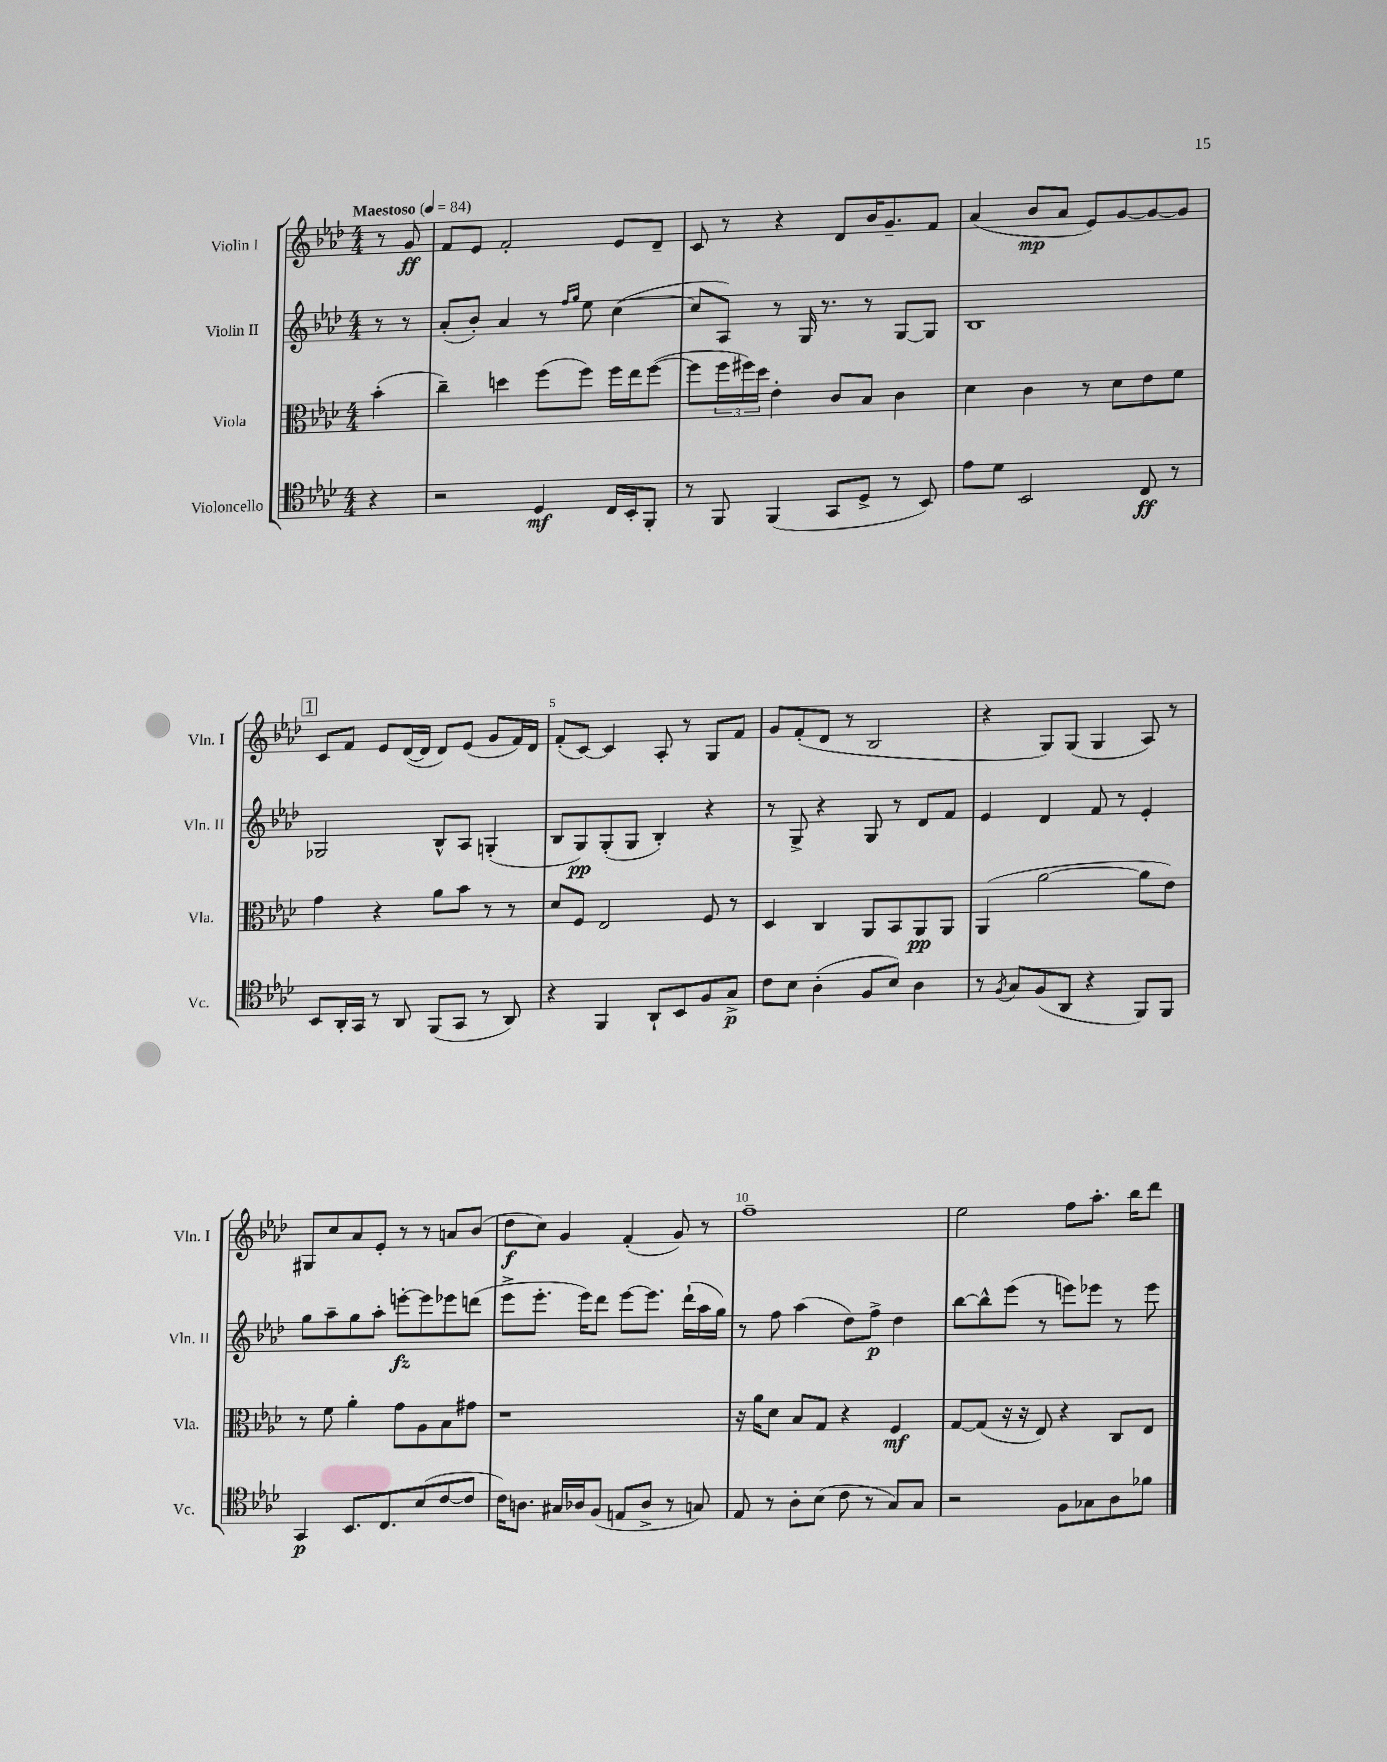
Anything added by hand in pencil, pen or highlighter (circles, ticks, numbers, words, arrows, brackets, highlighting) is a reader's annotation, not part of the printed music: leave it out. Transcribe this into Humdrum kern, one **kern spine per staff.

**kern	**dynam	**kern	**dynam	**kern	**dynam	**kern	**dynam
*part4	*part4	*part3	*part3	*part2	*part2	*part1	*part1
*staff4	*staff4	*staff3	*staff3	*staff2	*staff2	*staff1	*staff1
*I"Violoncello	*	*I"Viola	*	*I"Violin II	*	*I"Violin I	*
*I'Vc.	*	*I'Vla.	*	*I'Vln. II	*	*I'Vln. I	*
*clefC4	*	*clefC3	*	*clefG2	*	*clefG2	*
*k[b-e-a-d-]	*	*k[b-e-a-d-]	*	*k[b-e-a-d-]	*	*k[b-e-a-d-]	*
*M4/4	*	*M4/4	*	*M4/4	*	*M4/4	*
*MM84	*	*MM84	*	*MM84	*	*MM84	*
=	=	=	=	=	=	=	=
!	!	!	!	!	!	!LO:TX:a:B:t=Maestoso	!
4r	.	(4b-'\	.	8r	.	8r	.
.	.	.	.	8r	.	8g/	ff
=1	=1	=1	=1	=1	=1	=1	=1
2r	.	4cc~\)	.	(8a-'/L	.	8f/L	.
.	.	.	.	8b-'/J)	.	8e-/J	.
.	.	4ddn\	.	4a-/	.	2f'/	.
4D-/	mf	(8ff\L	.	8r	.	.	.
.	.	.	.	16qqff/LL	.	.	.
.	.	.	.	16qqgg/JJ	.	.	.
.	.	8ff\J)	.	8ee-\	.	.	.
16C/LL	.	16ff\LL	.	([4cc\	.	8e-/L	.
16BB-'/J	.	16ee-\J	.	.	.	.	.
8FF'/J	.	([8ff\J	.	.	.	8d-~/J	.
=2	=2	=2	=2	=2	=2	=2	=2
8r	.	8ff\L]	.	8cc/L]	.	8c/	.
8FF/	.	24ff\L	.	8A-/J)	.	8r	.
.	.	24ff#X\)	.	.	.	.	.
.	.	24dd-\JJ	.	.	.	.	.
(4FF/	.	4e-'\	.	8r	.	4r	.
.	.	.	.	16G/	.	.	.
.	.	.	.	8.r	.	.	.
8GG/L	.	8c/L	.	.	.	8d-/L	.
8D-^/J	.	8B-/J	.	8r	.	16b-/K	.
.	.	.	.	.	.	8.g~/	.
8r	.	4c\	.	[8G/L	.	.	.
8BB-/)	.	.	.	8G/J]	.	8f/J	.
=3	=3	=3	=3	=3	=3	=3	=3
8e-\L	.	4d-\	.	1B-	.	(4a-/	.
8d-\J	.	.	.	.	.	.	.
2BB-/	.	4c\	.	.	.	8b-/L	mp
.	.	.	.	.	.	8a-/J	.
.	.	8r	.	.	.	8e-/L)	.
.	.	8d-\L	.	.	.	[8g/	.
8C/	ff	8e-\	.	.	.	8g/_	.
8r	.	8f\J	.	.	.	8g/J]	.
!!LO:LB:g=z
!!LO:REH:place=s1:t=1
=4	=4	=4	=4	=4	=4	=4	=4
8BB-/L	.	4g\	.	2G-X/	.	8c/L	.
16AA-'/L	.	.	.	.	.	8f/J	.
16GG/JJ	.	.	.	.	.	.	.
8r	.	4r	.	.	.	8e-/L	.
8AA-/	.	.	.	.	.	([16d-/L	.
.	.	.	.	.	.	16d-/JJ]	.
(8FF/L	.	8a-\L	.	8B-^^/L	.	8d-/L)	.
8GG/J	.	8b-\J	.	8A-/J	.	(8e-/J	.
8r	.	8r	.	(4Gn'/	.	8g/L	.
8AA-/)	.	8r	.	.	.	16f/L)	.
.	.	.	.	.	.	16d-/JJ	.
=5	=5	=5	=5	=5	=5	=5	=5
4r	.	8d-/L	.	8B-/L	.	(8f'/L	.
.	.	8F/J	.	8G/)	pp	[8c/J)	.
4FF/	.	2E-/	.	(8G'/	.	4c/]	.
.	.	.	.	8G/J	.	.	.
8AA-`/L	.	.	.	4B-'/)	.	8A-'/	.
8BB-/	.	.	.	.	.	8r	.
8F/	.	8F/	.	4r	.	8G/L	.
8G^/J	p	8r	.	.	.	8f/J	.
=6	=6	=6	=6	=6	=6	=6	=6
8c\L	.	4D-/	.	8r	.	8g/L	.
8B-\J	.	.	.	8G^/	.	(8f'/	.
(4A-'\	.	4C/	.	4r	.	8d-/J	.
.	.	.	.	.	.	8r	.
8F/L	.	8AA-/L	.	8G/	.	2B-/	.
8B-/J)	.	8BB-/	.	8r	.	.	.
4A-\	.	8AA-/	pp	8d-/L	.	.	.
.	.	8AA-/J	.	8f/J	.	.	.
=7	=7	=7	=7	=7	=7	=7	=7
8r	.	(4AA-/	.	4e-/	.	4r	.
8qF/	.	.	.	.	.	.	.
8G/L	.	.	.	.	.	.	.
(8F/	.	[2a-\	.	4d-/	.	8G/L)	.
8AA-/J	.	.	.	.	.	(8G/J	.
4r	.	.	.	8f/	.	4G/	.
.	.	.	.	8r	.	.	.
8FF/L)	.	8a-\L]	.	4e-'/	.	8A-/)	.
8FF/J	.	8e-\J)	.	.	.	8r	.
!!LO:LB:g=z
=8	=8	=8	=8	=8	=8	=8	=8
4GG/	p	8r	.	8gg\L	.	8G#X/L	.
.	.	8f\	.	8aa-~\	.	8cc/	.
8.BB-/L	.	4a-'\	.	8gg\	.	8a-/	.
.	.	.	.	8aa-'\J	.	8e-'/J	.
8.C/	.	.	.	.	.	.	.
.	.	8g\L	.	[8eeen'\L	fz	8r	.
(8B-/	.	8A-\	.	8eee\]	.	8r	.
[8c/	.	8B-\	.	8eee-X\	.	8an/L	.
8c/J]	.	8g#X\J	.	(8dddn\J	.	(8b-/J	.
=9	=9	=9	=9	=9	=9	=9	=9
16c\KL)	.	1r	.	8eee-^\L	.	8dd-\L	f
8.An\J	.	.	.	.	.	.	.
.	.	.	.	8.eee-'\J	.	8cc\J)	.
16G#X/LL	.	.	.	.	.	4g/	.
16A-X/J	.	.	.	16eee-\KL)	.	.	.
(8F/J	.	.	.	8ddd-\J	.	.	.
8En/L	.	.	.	[8eee-\L	.	(4f'/	.
8A-^/J	.	.	.	8.eee-\J]	.	.	.
8r	.	.	.	.	.	8g/)	.
.	.	.	.	(16ddd-`\LL	.	.	.
8Gn/)	.	.	.	16aa-\	.	8r	.
.	.	.	.	16gg\JJ)	.	.	.
=10	=10	=10	=10	=10	=10	=10	=10
8E-/	.	16r	.	8r	.	1ff~	.
.	.	16a-\KL	.	.	.	.	.
8r	.	8d-\J	.	8ff\	.	.	.
8A-'\L	.	8B-/L	.	(4aa-\	.	.	.
(8B-\J	.	8G/J	.	.	.	.	.
8c\	.	4r	.	8dd-\L)	.	.	.
8r	.	.	.	8ff^\J	p	.	.
8G/L)	.	4F/	mf	4dd-\	.	.	.
8G/J	.	.	.	.	.	.	.
=11	=11	=11	=11	=11	=11	=11	=11
2r	.	[8G/L	.	[8bb-\L	.	2ee-\	.
.	.	(8G/J]	.	8bb-^^\]	.	.	.
.	.	16r	.	(8eee-\J	.	.	.
.	.	16r	.	.	.	.	.
.	.	8E-/)	.	8r	.	.	.
8F\L	.	4r	.	8eeen\L)	.	8ff\L	.
8G-X\	.	.	.	8eee-X\J	.	8.aa-'\J	.
8A-\	.	8C/L	.	8r	.	.	.
.	.	.	.	.	.	16bb-\KL	.
8f-X\J	.	8E-/J	.	8eee-\	.	8ddd-\J	.
==	==	==	==	==	==	==	==
*-	*-	*-	*-	*-	*-	*-	*-
